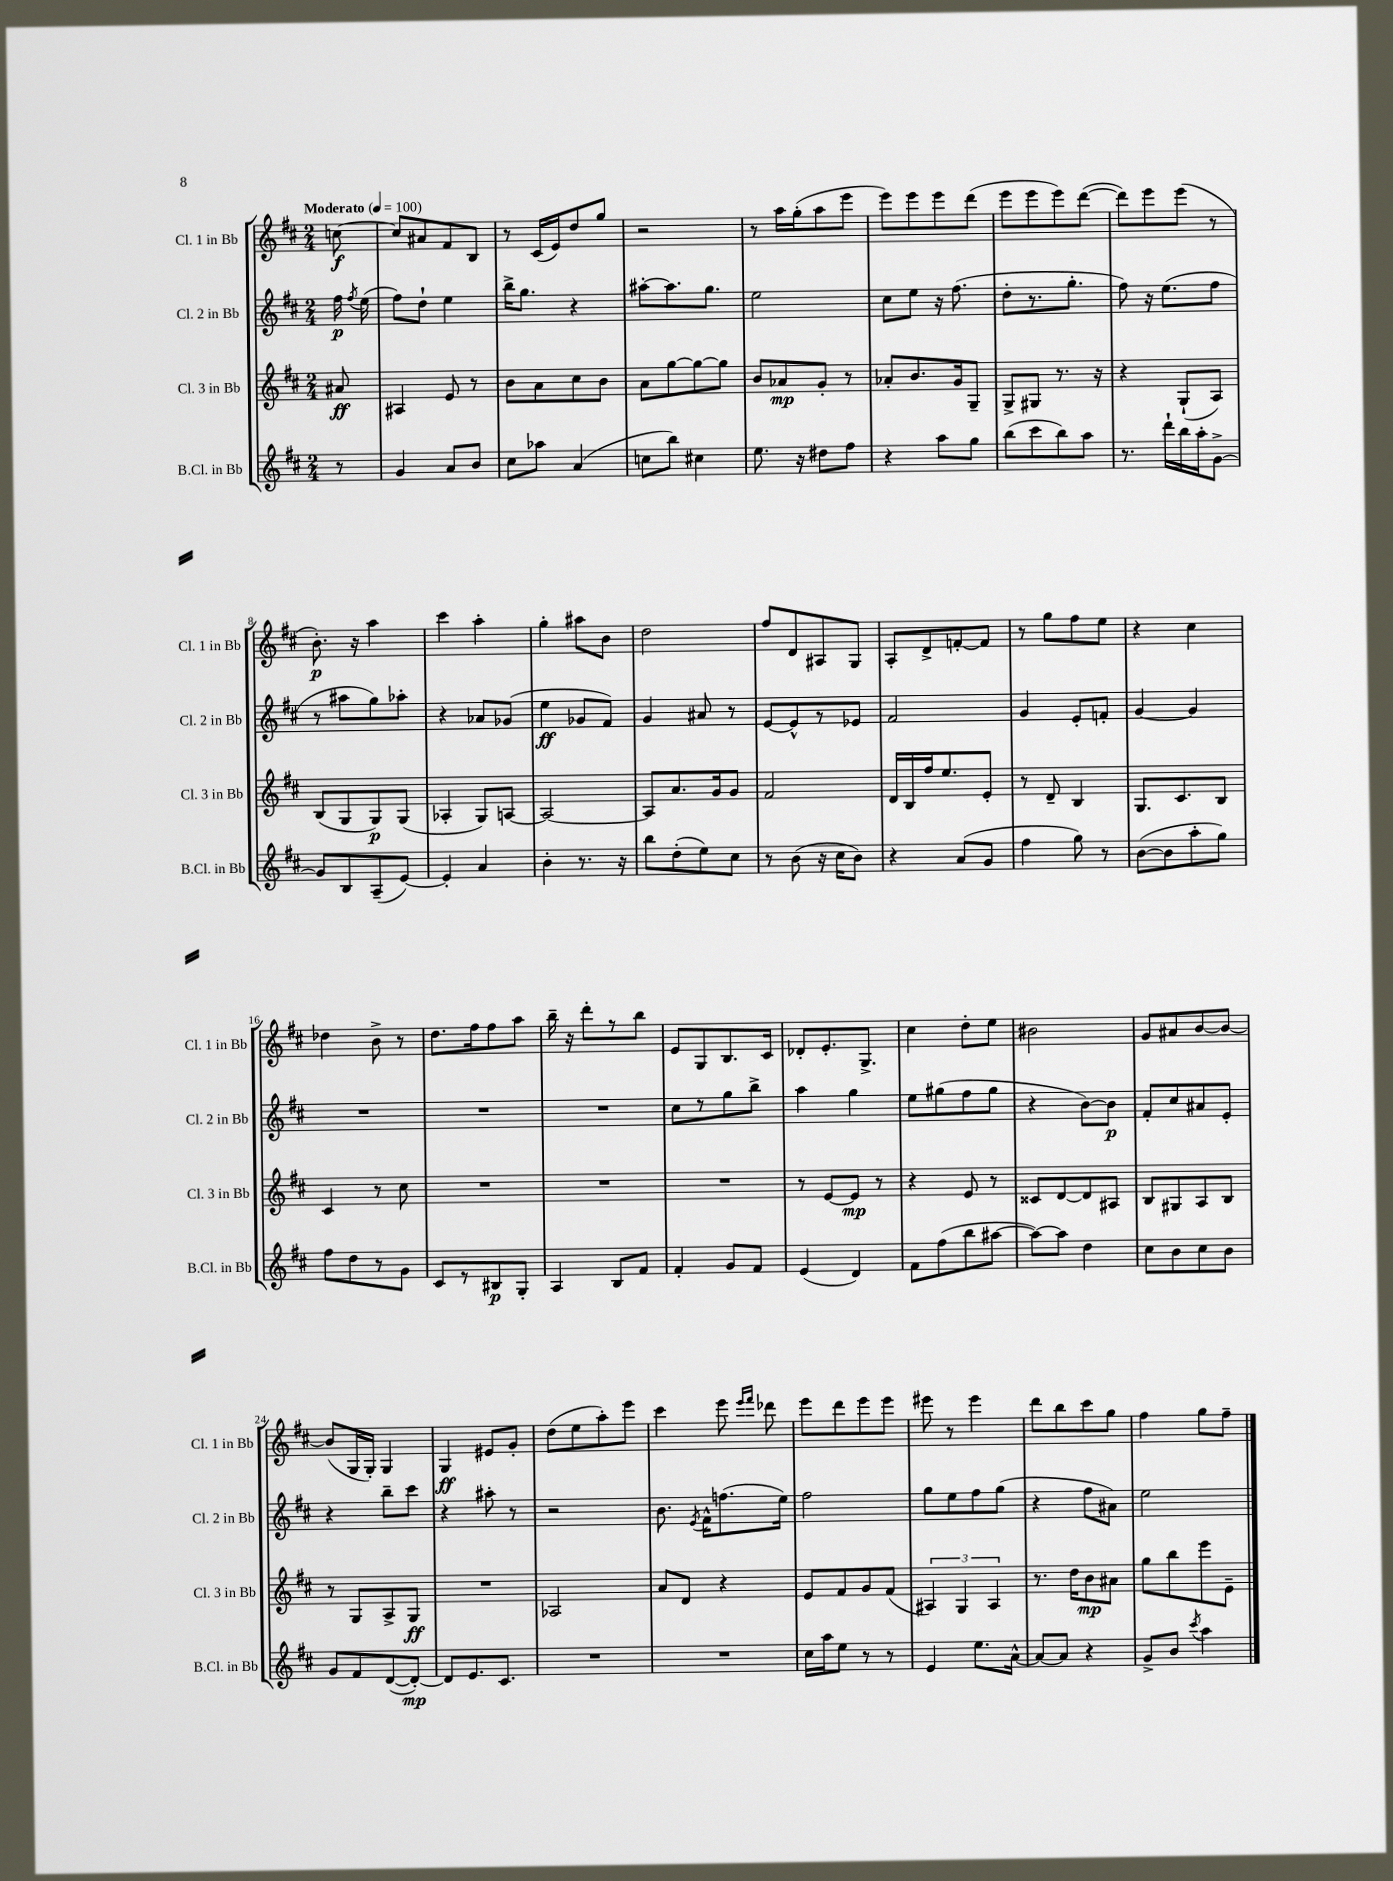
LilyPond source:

<<
\new StaffGroup <<
\new Staff = "s0" \with { instrumentName = "Cl. 1 in Bb" shortInstrumentName = "Cl. 1 in Bb" } {
    \clef treble \key d \major \numericTimeSignature \time 2/4 \partial 8 \tempo "Moderato" 4 = 100
    \autoBeamOff c''8~\f |
    c''8[ ais'8 fis'8 b8] |
    r8 cis'16[( e'16) d''8 g''8] |
    r2 |
    r8 a''16[ g''16-.( a''8 e'''8] |
    e'''8[) e'''8 e'''8 d'''8]( |
    e'''8[ e'''8 e'''8) d'''8]~( |
    d'''8[) e'''8 e'''8]( r8 |
    b'8.-.\p) r16 a''4 |
    cis'''4 a''4-. |
    g''4-. ais''8[ b'8] |
    d''2 |
    fis''8[ d'8 ais8 g8] |
    a8[-. d'8-> f'8~-. f'8] |
    r8 g''8[ fis''8 e''8] |
    r4 cis''4 |
    des''4 b'8-> r8 |
    d''8.[ fis''16 fis''8 a''8] |
    b''16-- r16 d'''8[-. r8 b''8] |
    e'8[ g8 b8. cis'16] |
    des'8[-. e'8.-. g8.]-> |
    cis''4 d''8[-. e''8] |
    bis'2 |
    g'8[ ais'8 b'8~ b'8]~ |
    b'8[( g16 g16]-.) g4 |
    g4\ff eis'8[ g'8]-. |
    d''8[( e''8 a''8-.) e'''8] |
    cis'''4 e'''8 \grace { e'''16[ fis'''16] } des'''8 |
    e'''8[ d'''8 e'''8 e'''8] |
    eis'''8 r8 eis'''4 |
    d'''8[ b''8 cis'''8 g''8] |
    fis''4 g''8[ fis''8]-- \bar "|." |
}
\new Staff = "s1" \with { instrumentName = "Cl. 2 in Bb" shortInstrumentName = "Cl. 2 in Bb" } {
    \clef treble \key d \major \numericTimeSignature \time 2/4 \partial 8
    \autoBeamOff fis''16\p \acciaccatura { fis''8 } e''16( |
    fis''8[) d''8]-! e''4 |
    b''16[-> g''8.] r4 |
    ais''8[~-. ais''8. g''8.] |
    e''2 |
    cis''8[ e''8] r16 fis''8.( |
    d''8[-. r8. g''8.]-. |
    fis''8) r16 e''8.[( fis''8] |
    r8 ais''8[ g''8) aes''8]-. |
    r4 aes'8[ ges'8]( |
    e''4\ff ges'8[ fis'8]) |
    g'4 ais'8 r8 |
    e'8[~ e'8-^ r8 ees'8] |
    fis'2 |
    g'4 e'8[-. f'8]-. |
    g'4~ g'4 |
    R2 |
    R2 |
    R2 |
    cis''8[ r8 g''8 b''8]-> |
    a''4 g''4 |
    e''8[ gis''8( fis''8 gis''8] |
    r4 b'8[~) b'8]\p |
    fis'8[-. cis''8 ais'8 e'8]-. |
    r4 b''8[-- cis'''8] |
    r4 ais''8-. r8 |
    r2 |
    b'8. \acciaccatura { e'8 } fis'16[-^ f''8.( e''16]) |
    fis''2 |
    g''8[ e''8 fis''8 g''8]( |
    r4 fis''8[ ais'8]) |
    e''2 \bar "|." |
}
\new Staff = "s2" \with { instrumentName = "Cl. 3 in Bb" shortInstrumentName = "Cl. 3 in Bb" } {
    \clef treble \key d \major \numericTimeSignature \time 2/4 \partial 8
    \autoBeamOff ais'8\ff |
    ais4 e'8 r8 |
    b'8[ a'8 cis''8 b'8] |
    a'8[ g''8~ g''8~ g''8] |
    b'8[ aes'8\mp g'8]-. r8 |
    aes'8[-. b'8. g'16 g8]-- |
    g8[-> gis8] r8. r16 |
    r4 g8[-!( a8]) |
    b8[( g8 g8\p) g8]( |
    aes4-. g8[) a8]~ |
    a2~ |
    a8[ a'8. g'16 g'8] |
    fis'2 |
    d'16[ b16 fis''16 e''8. e'8]-. |
    r8 d'8-- b4 |
    g8.[ cis'8. b8] |
    cis'4 r8 cis''8 |
    R2 |
    R2 |
    R2 |
    r8 e'8[~ e'8]\mp r8 |
    r4 e'8 r8 |
    cisis'8[ d'8~ d'8 ais8] |
    b8[ gis8 a8 b8] |
    r8 g8[ a8-> g8]\ff |
    R2 |
    aes2 |
    a'8[ d'8] r4 |
    e'8[ fis'8 g'8 fis'8]( |
    \tuplet 3/2 { ais4) g4 ais4 } |
    r8. d''16[ b'8\mp ais'8] |
    g''8[ b''8 e'''8 e'8]-- \bar "|." |
}
\new Staff = "s3" \with { instrumentName = "B.Cl. in Bb" shortInstrumentName = "B.Cl. in Bb" } {
    \clef treble \key d \major \numericTimeSignature \time 2/4 \partial 8
    \autoBeamOff r8 |
    g'4 a'8[ b'8] |
    cis''8[ aes''8] a'4( |
    c''8[ b''8]) cis''4 |
    e''8. r16 dis''8[ fis''8] |
    r4 a''8[ g''8] |
    b''8[( cis'''8 b''8) a''8] |
    r8. d'''16[-! b''16 a''16-. g'8]~-> |
    g'8[ b8 a8--( e'8]~) |
    e'4-. a'4 |
    b'4-. r8. r16 |
    b''8[ d''8-.( e''8) cis''8] |
    r8 b'8( r16 cis''16[ b'8]) |
    r4 a'8[( g'8] |
    fis''4 g''8) r8 |
    b'8[~( b'8 a''8-. g''8]) |
    fis''8[ d''8 r8 g'8] |
    cis'8[ r8 bis8\p g8]-. |
    a4 b8[ fis'8] |
    fis'4-. g'8[ fis'8] |
    e'4( d'4) |
    fis'8[ fis''8( b''8 ais''8]~ |
    ais''8[~) ais''8] d''4 |
    cis''8[ b'8 cis''8 b'8] |
    g'8[ fis'8 d'8~( d'8]~-.\mp) |
    d'8[ e'8. cis'8.] |
    R2 |
    R2 |
    cis''16[ a''16 e''8] r8 r8 |
    e'4 e''8.[ a'16]~-^ |
    a'8[~ a'8] r4 |
    g'8[-> b'8] \acciaccatura { cis'''8 } a''4 \bar "|." |
}
>>
>>
